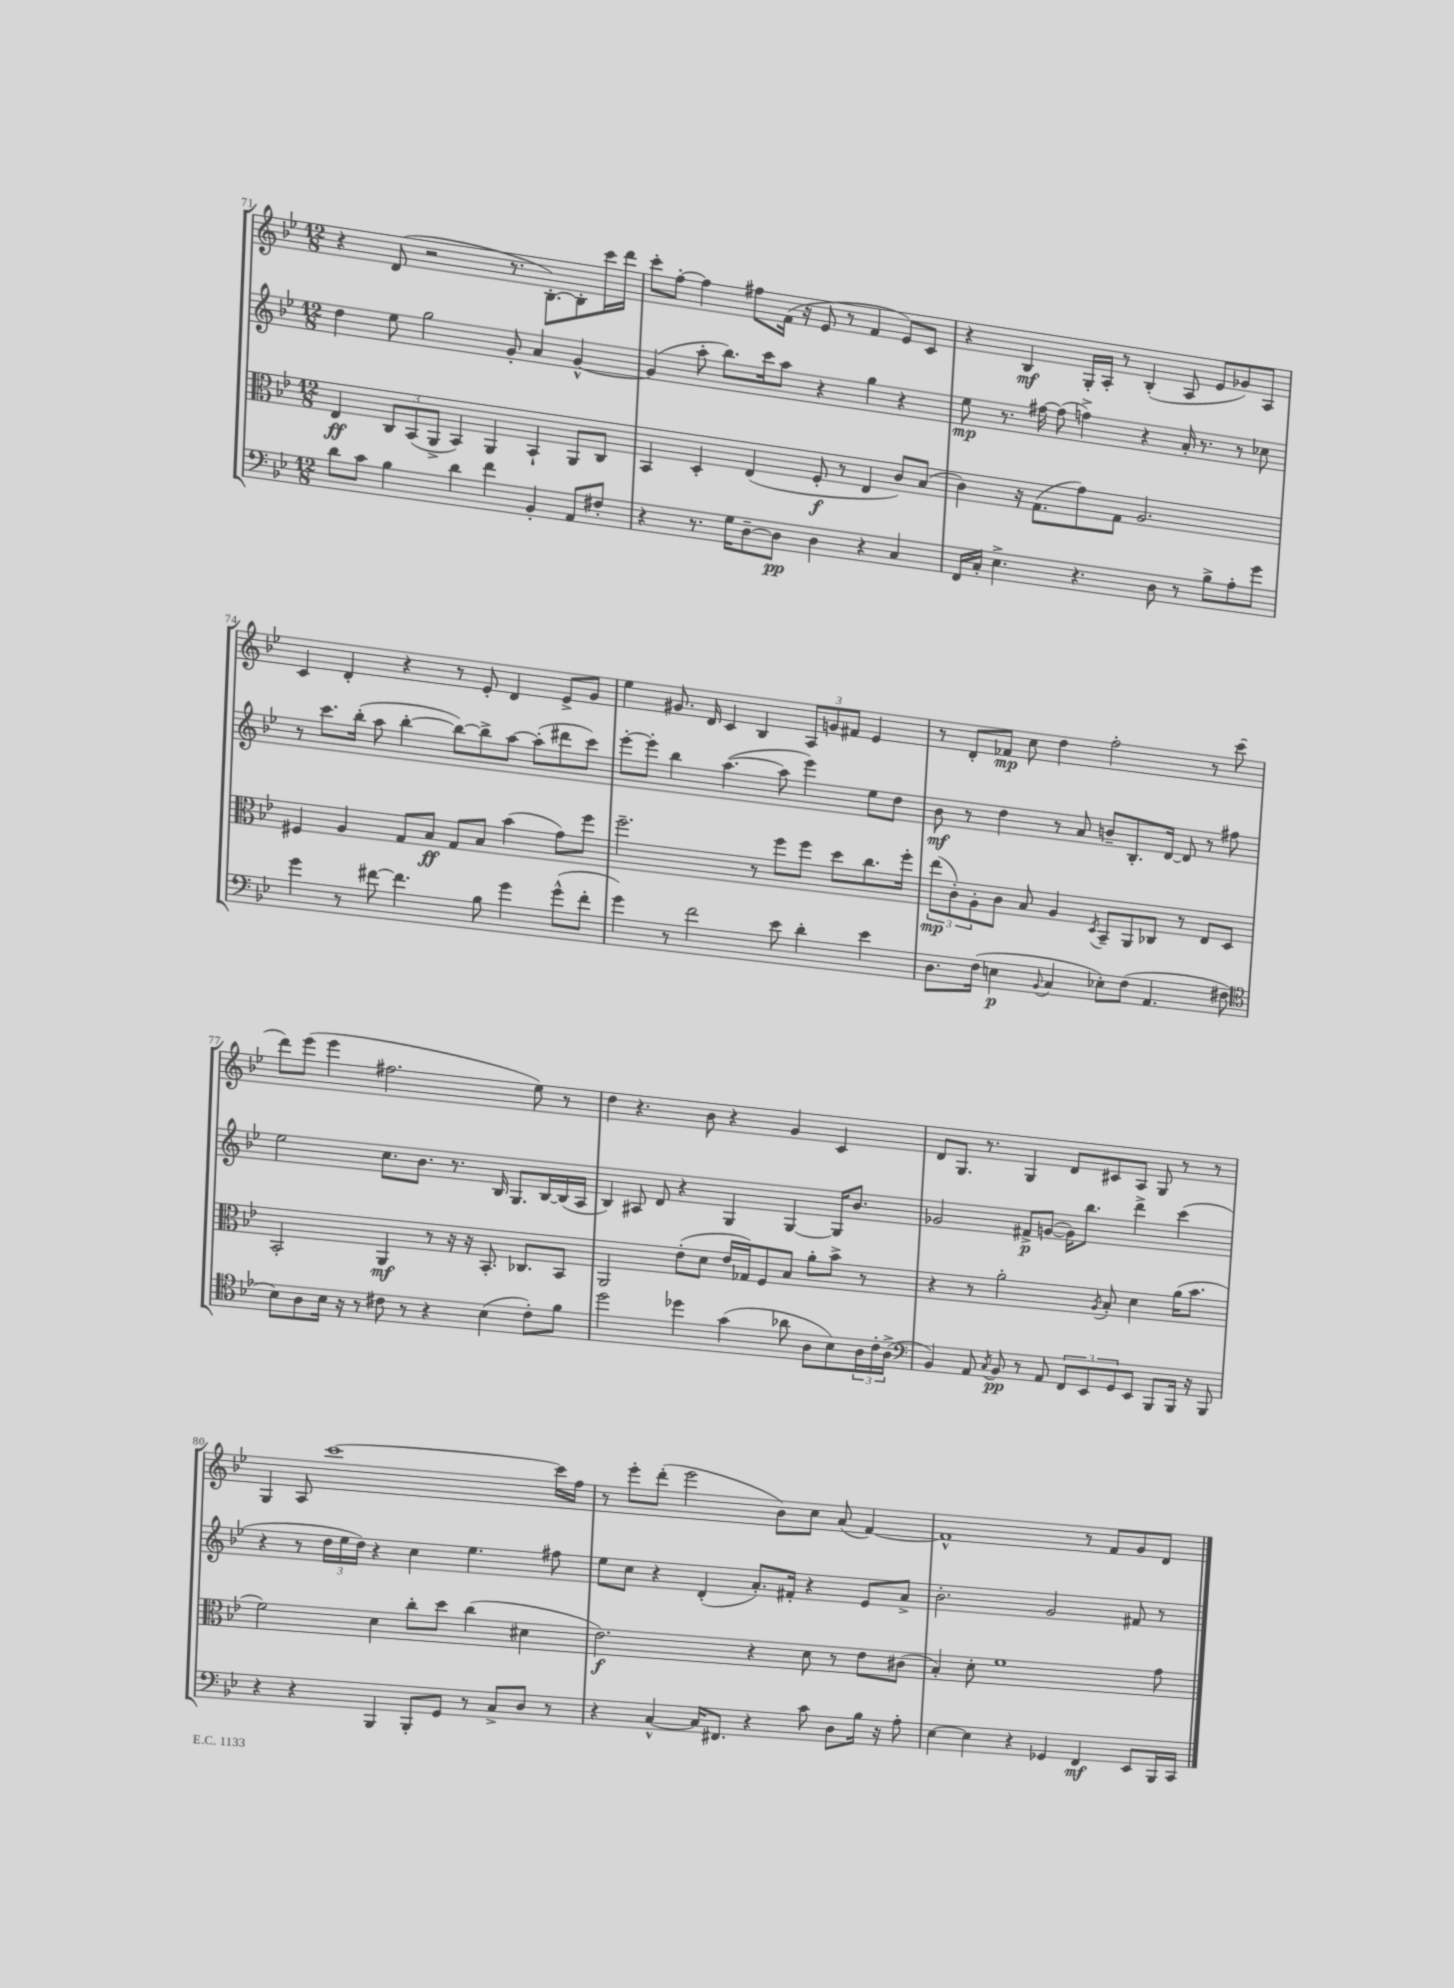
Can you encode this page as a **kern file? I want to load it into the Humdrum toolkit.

**kern	**kern	**kern	**kern
*staff4	*staff3	*staff2	*staff1
*clefF4	*clefC3	*clefG2	*clefG2
*k[b-e-]	*k[b-e-]	*k[b-e-]	*k[b-e-]
*M12/8	*M12/8	*M12/8	*M12/8
8d	4E-	4dd	4r
8c	.	.	.
4B-	12C	8ee-	(8d
.	(12BB-	.	.
.	.	2gg	2r
.	12AA^	.	.
4d	4BB-)	.	.
4f	4AA	.	.
.	.	8g'	8.r
4BB-'	4BB-`	4a	.
.	.	.	[8.B-')
8AA	8AA	[4g^^	8B-']
8F#'	8C	.	16ccc
.	.	.	16ddd
=	=	=	=
4r	4BB-	(4g]	8ccc'
.	.	.	[8ff'
8.r	4D'	8aa'	4ff]
.	.	8.bb-)	.
16G	.	.	.
[8D~	(4E-	.	8ff#
.	.	16ccc	.
8D]	.	8aa	(16f
.	.	.	16r
4D	8F'	4r	8e-
.	8r	.	8r
4r	4E-	4gg	4f
4C	8c)	4r	8e-)
.	(8B-	.	8c
=	=	=	=
16FF	4c)	8ee-	4r
16C'	.	.	.
4.E-^	.	8.r	.
.	16r	.	4B-
.	(8.G	[16ff#	.
.	.	(8ff#]	.
4.r	8g)	4ff^)	16G'
.	.	.	16A'
.	8G	.	8r
.	2.A	4r	(4B-'
8D	.	.	.
8r	.	16a'	8A
.	.	8.r	.
8B-^	.	.	8e-
8A'	.	8r	8g-)
8g	.	8cc-	8A
=	=	=	=
4g	4F#	8r	4c
.	.	8.ccc	.
8r	4A	.	4d'
.	.	(16bb-'	.
[8f#	.	8aa	.
4.f#]	8G	[4bb-'	4r
.	8B-	.	.
.	8G	8bb-_)	8r
8B-	8B-	8bb-^]	8e-'
4g	(4b-	[8aa	4d
.	.	(8aa']	.
(8g^^	8g)	8ddd#	8e-^
8f#'	8ff	8ccc)	8g
=	=	=	=
4g)	2.ff~	[8eee-'	4ee-
.	.	8eee-']	.
8r	.	4bb-	8.g#
2f	.	.	.
.	.	.	16d
.	.	([4.aa	4c
.	8r	.	4B-
8e-	8ff	8aa]	.
4d'	8ff	4eee-)	12A
.	.	.	12g
.	8dd	.	.
.	.	.	12f#
4e-	8.cc	8ee-	4e-
.	.	8dd	.
.	16ff'	.	.
=	=	=	=
8.D	(12ee-	8b-	8r
.	12c')	.	.
.	.	8r	8d'
.	12A'	.	.
(16F	.	.	.
4E	8c	4dd	8f-
.	8B-	.	8cc
8qqBB-	.	.	.
4C	4A	8r	4dd
.	.	8a	.
.	8qD	.	.
8E-')	8BB-~	8b~	2ff'
(8F	8AA	8.B-'	.
4.AA	8C-	.	.
.	.	[16d	.
.	8r	8d]	.
.	8E-	8r	8r
8F#	8D	8ff#	(8ccc
=	=	=	=
*clefC4	*	*	*
8B-)	2BB-'	2ee-	8ddd)
8A	.	.	(8eee-
16B-	.	.	4eee-
16r	.	.	.
8r	.	.	.
8c#	4AA	8.cc	2.ff#
8r	.	.	.
.	.	8.b-	.
4r	8r	.	.
.	16r	8.r	.
.	16r	.	.
(4B-	8.BB-'	.	.
.	.	16B-	.
.	.	8.G	.
.	8.C-	.	.
8c#')	.	.	8ee-)
.	.	[16B-	.
8f	8BB-	(16B-]	8r
.	.	16A	.
=	=	=	=
2dd	2AA	4B-)	4dd
.	.	8A#	4.r
.	.	8d	.
4dd-	(8e-'	4r	.
.	8d	.	8b-
(4g	16e-	4G	4r
.	16G-)	.	.
.	8F	.	.
8a-	8B-	[4G	4g
8A	8a'	.	.
8B-)	8b-^	16G]	4c
.	.	8.b-	.
24A	8r	.	.
24c'	.	.	.
(24A^	.	.	.
=	=	=	=
*clefF4	*	*	*
4BB-)	4r	2g-	8d
.	.	.	8.G
8AA	8r	.	.
.	.	.	8.r
8qC	.	.	.
8BB-	2a'	.	.
8r	.	8f#^	4G
8AA	.	([8g	.
12FF	.	16g])	8d
.	.	8.bb-	.
12EE-	.	.	.
.	8qA	.	.
.	8B-'	.	8c#
12GG	.	.	.
8EE-	4d	4ddd^	8A
8BBB-	.	.	8G
16BBB-	(16a	(4ccc	8r
16r	8.b-	.	.
8BBB-	.	.	8r
=	=	=	=
4r	2f)	4r	4G
4r	.	8r	8A
.	.	24dd	[1ccc
.	.	24ee-	.
.	.	24dd)	.
4BBB-	4d	4r	.
8BBB-'	8cc'	4cc	.
8GG	8dd	.	.
8r	(4cc	4.ee-	.
8C^	.	.	.
8D	4d#	.	.
8r	.	8ff#	16ccc]
.	.	.	16ff
=	=	=	=
4r	2.e-)	8ee-	8r
.	.	8cc	8eee-'
[4C^^	.	4r	(8ddd'
.	.	.	2eee-
16C]	.	(4d'	.
8.FF#	.	.	.
4r	4r	8.a')	.
.	.	.	8b-)
.	.	16f#'	.
8c	8d	4r	8cc
8D	8r	.	(8a
16B-	8e-	8e-	[4f)
16r	.	.	.
8A'	(8c#	8a^	.
=	=	=	=
[4E-	4B-')	2.b-'	1f^^]
4E-]	8d'	.	.
.	1f	.	.
4r	.	.	.
4GG-	.	2g	.
4FF	.	.	8r
.	.	.	8f
8EE-	.	8f#	8g
16BBB-	8g	8r	8d
16CC	.	.	.
==	==	==	==
*-	*-	*-	*-
